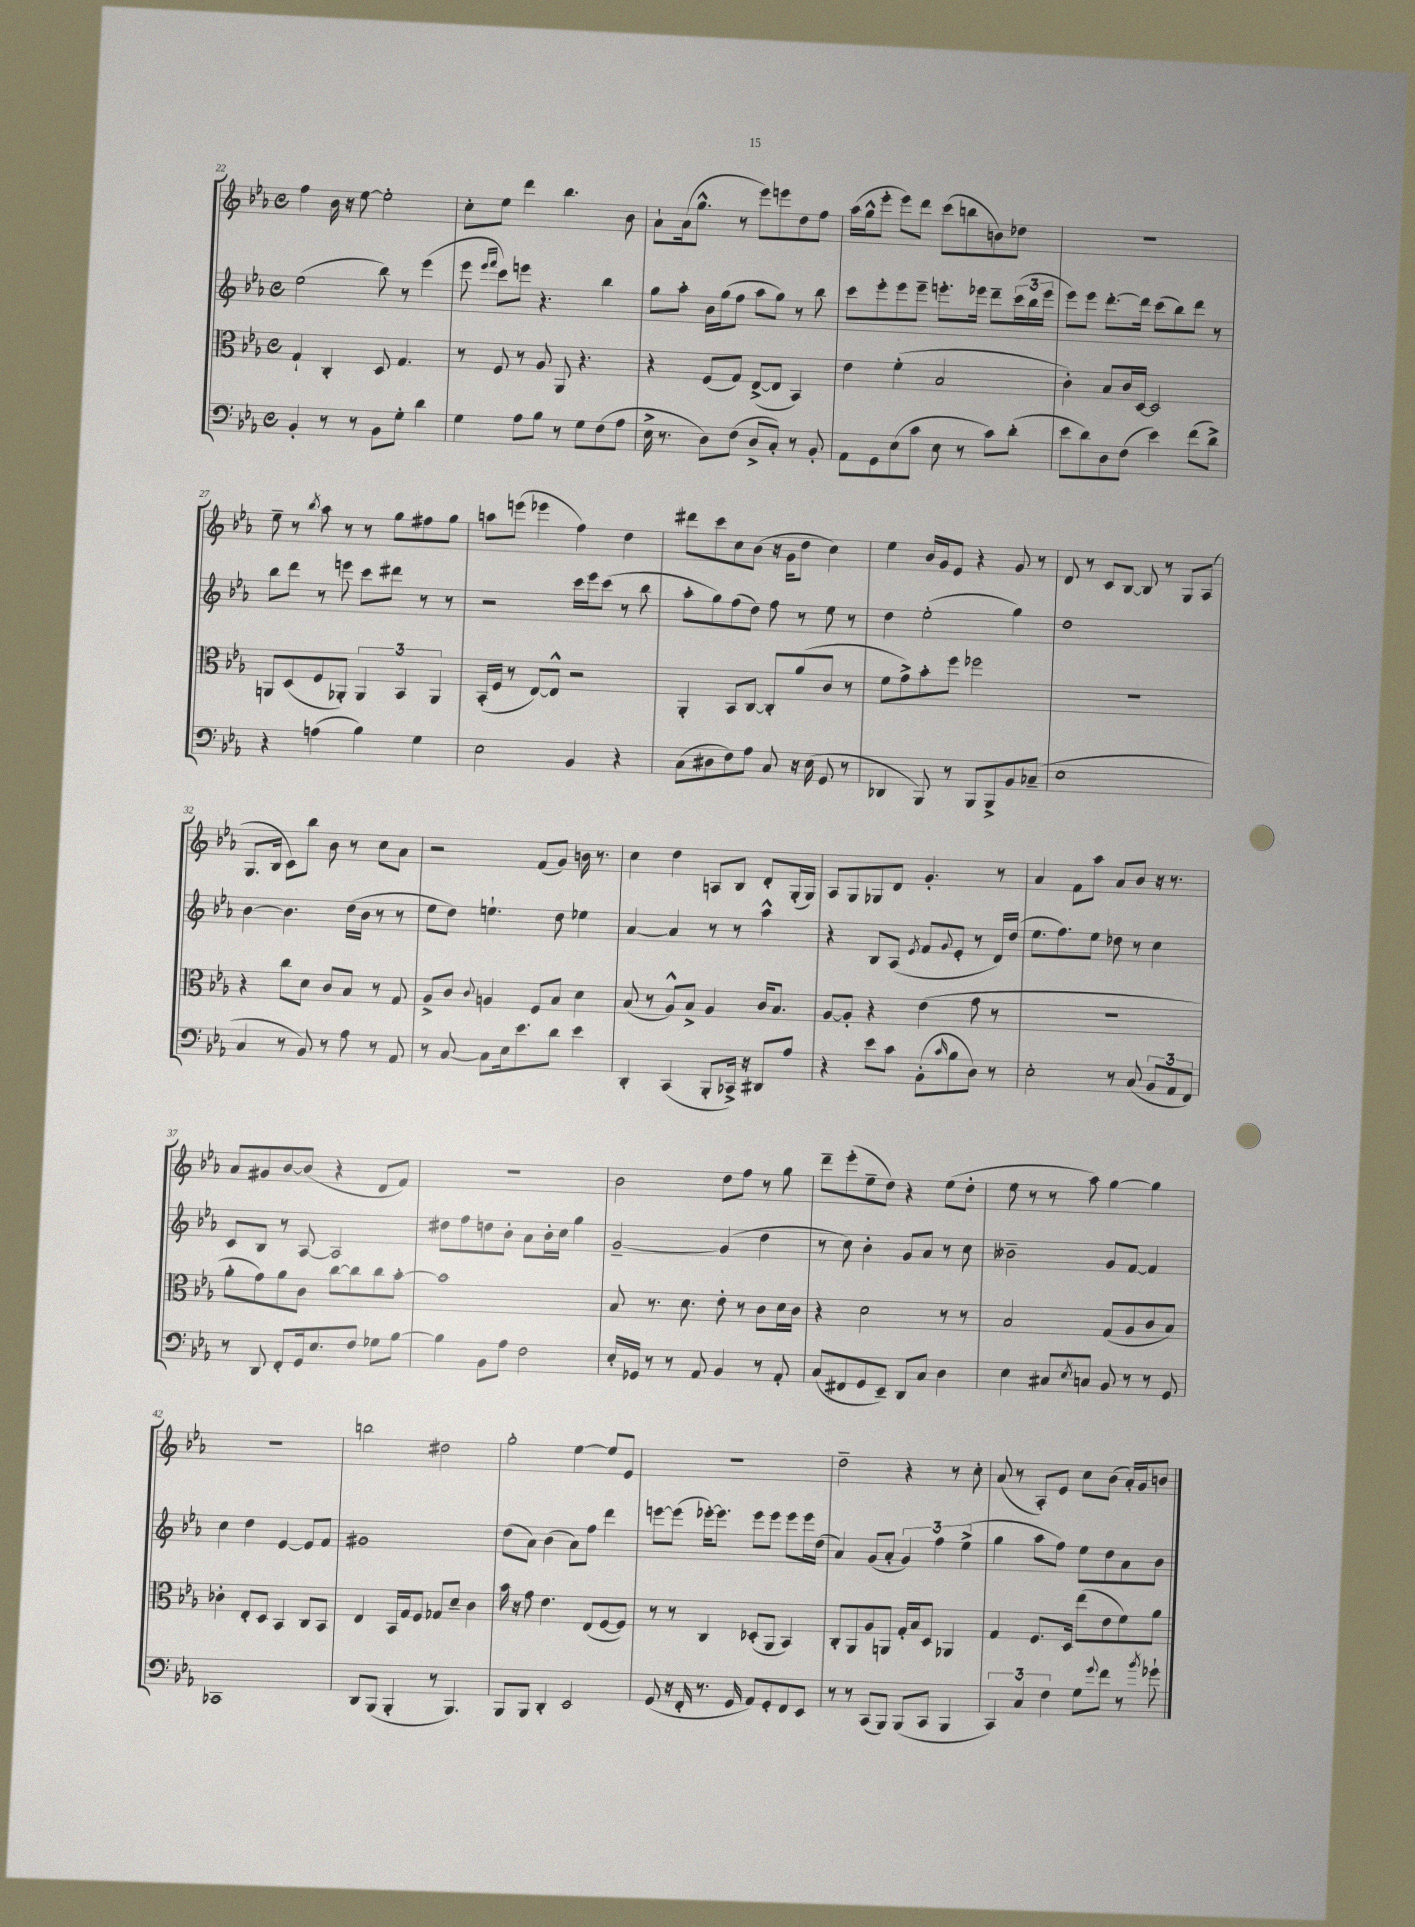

**kern	**kern	**kern	**kern
*part4	*part3	*part2	*part1
*staff4	*staff3	*staff2	*staff1
*clefF4	*clefC3	*clefG2	*clefG2
*k[b-e-a-]	*k[b-e-a-]	*k[b-e-a-]	*k[b-e-a-]
*M4/4	*M4/4	*M4/4	*M4/4
*met(c)	*met(c)	*met(c)	*met(c)
=22	=22	=22	=22
4BB-'/	4G`/	(2ee-\	4ff\
8r	4C'/	.	16b-\
.	.	.	16r
8r	.	.	[8ee-\
8BB-\L	8D/	8bb-\)	2ee-'\]
8G'\J	4.G/	8r	.
4d\	.	(4eee-\	.
=23	=23	=23	=23
4G\	8r	8eee-\	8cc'\L
.	.	16qqeee-/LL	.
.	.	16qqfff/JJ	.
.	8F/	8ccc\L)	8ee-\J
8A-\L	8r	8eeen\J	4ddd\
8B-\J	8A-/	4.r	.
8r	8AA-/	.	4.bb-\
8G\L	4.r	.	.
(8F\	.	4bb-\	.
8A-\J	.	.	8b-\
=24	=24	=24	=24
16E-^\	4r	8gg\L	8a-`\L
8.r	.	.	.
.	.	8aa-'\J	(16a-\k
.	.	.	8.gg^^\J
8D\L)	(8F/L	16b-\LL	.
.	.	(16gg\J	.
(8F\J	8G/J)	8ff\J	8r
8D^/L	([8E-^/L	8aa-\L	8eee-\L)
8C'/J)	8E-/J]	8gg\J)	8eeen\
8r	4BB-/)	8r	8dd\
8BB-'/	.	8bb-\	8ff\J
=25	=25	=25	=25
8AA-\L	4e-\	8ccc\L	(16aa-\LL
.	.	.	16gg^^\J
8GG\	.	8eee-'\	8eee-'\J
(8E-\	(4f'\	8eee-\	8eee-\L)
8c\J	.	8eee-~\J	8ddd\J
8E-\	2B-/	8.eeen'\L	(8ccc\L
8r	.	.	8bbn\
.	.	16eee-X\Jk	.
8c\L)	.	8ddd~\L	8bn\)
(8d'\J	.	(24ccc\L	8dd-X\J
.	.	24bb-\	.
.	.	24eee-\JJ	.
=26	=26	=26	=26
8e-\L	4c'\)	8eee-\L)	1r
8d\)	.	8eee-\J	.
8D\	8B-/L	[8.ddd'\L	.
(8F\J	16c/L	.	.
.	[16D/JJ	16ddd\Jk]	.
4e-\)	2D/]	(8ccc\L	.
.	.	8bb-\)	.
(8f\L	.	8ddd\J	.
8d^\J)	.	8r	.
!!LO:LB:g=z
=27	=27	=27	=27
4r	8AAn/L	8bb-\L	8ee-~\
.	(8D/	8ddd\J	8r
.	.	.	8qbb-/
(4An\	8F/	8r	8aa-\
.	8AA-X'/J)	8eeen\	8r
4B-\)	6AA-/	8ccc\L	8r
.	.	8ddd#X\J	8gg\L
.	6BB-/	.	.
4G\	.	8r	8ff#X\
.	6AA-/	.	.
.	.	8r	8gg\J
=28	=28	=28	=28
2E-\	(16BB-'/LL	2r	8aan\L
.	16F/JJ	.	.
.	8r	.	(8eeen\J
.	[8E-/L)	.	4eee-X\
.	8E-^^/J]	.	.
4BB-/	2r	16ccc\LL	4ff\)
.	.	16eee-\J	.
.	.	(8ccc\J	.
4r	.	8r	4dd\
.	.	8bb-\	.
=29	=29	=29	=29
(8C\L	4AA-'/	8aa-'\L	8ddd#X\L
8D#X\	.	8gg\)	8ccc\
8F\)	8BB-/L	(8ff\	8cc\
8A-\J	[8C/J	8dd\J)	(8b-\J
8C/	8C'/L]	8ff\	16r
.	.	.	16g\KL
16r	(8a-/	8r	8dd\J
(16E-\	.	.	.
8GG/	8c/J	8ee-\	4cc\)
8r	8r	8r	.
=30	=30	=30	=30
4DD-X/	8f\L	4dd\	4ee-\
.	8g^\)	.	.
8BBB-/)	8b-'\	(2ee-'\	16b-/LL
.	.	.	16g/J
8r	8ff\J	.	8e-/J
8BBB-/L	2ff-X\	.	4r
8BBB-^/	.	.	.
8BB-/	.	4gg\)	8g/
(8C-X~/J	.	.	8r
=31	=31	=31	=31
1E-	1r	1dd	8d/
.	.	.	8r
.	.	.	8c/L
.	.	.	[8B-/J
.	.	.	8B-/]
.	.	.	8r
.	.	.	8G/L
.	.	.	(8A-/J
!!LO:LB:g=z
=32	=32	=32	=32
4C/	4r	[4b-\	8.G/L
.	.	.	16B-/Jk
8r	8cc\L	4.b-\]	8c\L)
8BB-/)	8d\J	.	8bb-\J
8r	8c/L	.	8b-\
8A-\	8B-/J	(16dd\LL	8r
.	.	16b-\JJ	.
8r	8r	8r	8cc\L
8AA-/	8G/	8r	8a-\J
=33	=33	=33	=33
8r	8A-^/L	8ee-\L	2r
[8C/	8c/J	8dd\J)	.
.	8qqc/	.	.
8C\L]	4An/	4.een`\	.
16E-\k	.	.	.
8.e-\	.	.	.
.	8F/L	.	(8f/L
8d\J	8B-/J	8dd\	8g/J)
4e-\	4d\	4ee-X\	16bn\
.	.	.	8.r
=34	=34	=34	=34
4DD'/	(8B-/	[4a-/	4cc\
.	8r	.	.
(4CC/	8A-^^/L)	4a-/]	4dd\
.	8B-^/J	.	.
8BBB-'/L	4A-/	8r	8An/L
16CC-X^/Jk)	.	8r	8B-/J
16r	.	.	.
8DD#X/L	16c/KL	4aa-^^\	8d'/L
.	8.B-/J	.	.
8A-/J	.	.	(16G'/L
.	.	.	16G/JJ)
=35	=35	=35	=35
4r	[8A-/L	4r	8A-/L
.	8A-'/J]	.	8G/
8e-\L	4r	8B-/L	8G-X/
8c\J	.	(8A-/J	8d/J
.	.	8qe-/	.
(8BB-'\L	(4e-\	8f/L	4.g'/
16qqc/	.	8qqg/	.
8B-\	.	8e-'/J	.
8D\J)	8g\	8r	.
8r	8r	16d/LL)	8r
.	.	(16dd/JJ	.
=36	=36	=36	=36
2E-'\	1r	8.ee-\L	4a-/
.	.	8.ff\)	.
.	.	.	8f\L
.	.	8ee-\J	8aa-\J
8r	.	8dd-X\	8a-/L
(8C/	.	8r	8b-/J
12BB-/L	.	4cc\	16r
.	.	.	8.r
12AA-/	.	.	.
12FF/J)	.	.	.
!!LO:LB:g=z
=37	=37	=37	=37
8r	8a-'\L	8c/L	8a-/L
8DD/	8g\)	8B-/J	8g#X/
8FF'/L	8a-\	8r	[8b-/
16GG/k	8c\J	[8A-/	(8b-/J]
8.E-/	.	.	.
.	[8cc\L	2A-/]	4r
8F/J	8cc\]	.	.
8G-X\L	8cc\	.	8d/L
[8B-\J	[8b-'\J	.	8f/J)
=38	=38	=38	=38
4B-\]	1b-]	8dd#X\L	1r
.	.	8ff\	.
8BB-\L	.	8ddn\	.
8A-\J	.	8b-'\J	.
2F\	.	8a-\L	.
.	.	16b-'\L	.
.	.	16cc\JJ	.
.	.	4gg\	.
=39	=39	=39	=39
16E-'/LL	8B-/	[2g~/	2b-\
16GG-X/JJ	.	.	.
8r	8.r	.	.
8r	.	.	.
.	8.d\	.	.
8AA-/	.	.	.
4BB-/	8e-'\	(4g/]	8dd\L
.	8r	.	8ff\J
8r	8c\L	4dd\	8r
8AA-'/	16d\L	.	8gg\
.	16c\JJ	.	.
=40	=40	=40	=40
(8C/L	4r	8r	8ddd~\L
8FF#X/	.	8cc\)	(8eee-'\
8GG/	2d\	4b-'\	8ee-~\
8EE-~/J)	.	.	8dd\J)
8DD/L	.	8g/L	4r
8C/J	.	8a-/J	.
4D\	8r	8r	(8ee-\L
.	8r	8cc\	8dd'\J
=41	=41	=41	=41
4E-\	2B-/	2b--X~\	8ee-\
.	.	.	8r
8C#X/L	.	.	8r
8qE-/	.	.	.
8Cn/J	.	.	8aa-\)
8BB-/	(8G/L	8g/L	[4gg\
8r	8A-/	[8f/J	.
8r	8c/	4f/]	4gg\]
8GG/	8B-/J)	.	.
!!LO:LB:g=z
=42	=42	=42	=42
1CC-X	4c-X'\	4cc\	1r
.	8E-'/L	4dd\	.
.	8D/J	.	.
.	4BB-/	[4e-/	.
.	8C/L	8e-/L]	.
.	8BB-/J	8f/J	.
=43	=43	=43	=43
8DD/L	4E-/	1g#X	2bbn\
(8BBB-/J	.	.	.
4BBB-'/	16BB-/LL	.	.
.	16G/J	.	.
.	8F/J	.	.
8r	8G-X/L	.	2dd#X\
4.BBB-/)	8d~/J	.	.
.	4c\	.	.
=44	=44	=44	=44
8BBB-/L	16b-\	(8dd\L	2gg'\
.	16r	.	.
8BBB-/J	8g\	8a-\J)	.
4DD'/	4.e-\	(4b-\	.
2EE-/	.	8a-\L)	[4ee-\
.	(8E-/L	8ff\J	.
.	[8F/	4ddd\	8ee-/L]
.	8F/J])	.	8e-/J
=45	=45	=45	=45
(8GG/	8r	[8eeen\L	1r
16r	8r	(8eee\J]	.
16FF'/	.	.	.
8.r	4C/	[16eee-X'\KL)	.
.	.	8.eee-\J]	.
16GG/	.	.	.
8AA-/L)	(8D-X'/L	8eee-\L	.
8GG'/	8AA-/J	8eee-\J	.
8FF/	4BB-/)	8eee-\L	.
8EE-/J	.	16eee-\L	.
.	.	(16dd\JJ	.
=46	=46	=46	=46
8r	8C'/L	4a-/)	2dd~\
8r	8AA-/	.	.
(8CC/L	8A-/	(8g/L	.
8BBB-/J)	8AAn/J	8a-'/J	.
(8BBB-/L	16G'/LL	6g/)	4r
.	16B-/J	.	.
8CC/J	8D/J	.	.
.	.	6ff\	.
4BBB-/	4AA-X/	.	8r
.	.	(6ee-^\	.
.	.	.	8cc'\
=47	=47	=47	=47
6CC/)	4G/	4gg\	(8a-/
.	.	.	8r
6C/	.	.	.
.	8.F/L	8aa-\L	8A-'/L)
6F\	.	.	.
.	.	8ff\J)	8e-/J
.	16D/Jk	.	.
8G\L	(8ee-\L	8ee-\L	8cc\L
8qqg/	.	.	.
8f\J	8e-\	8dd\	(8b-\J
8r	8f\)	8a-\	16a-'/LL)
.	.	.	16g/J
8qb-/	.	.	.
8g-X`\	8a-\J	8b-\J	8bn/J
==	==	==	==
*-	*-	*-	*-
